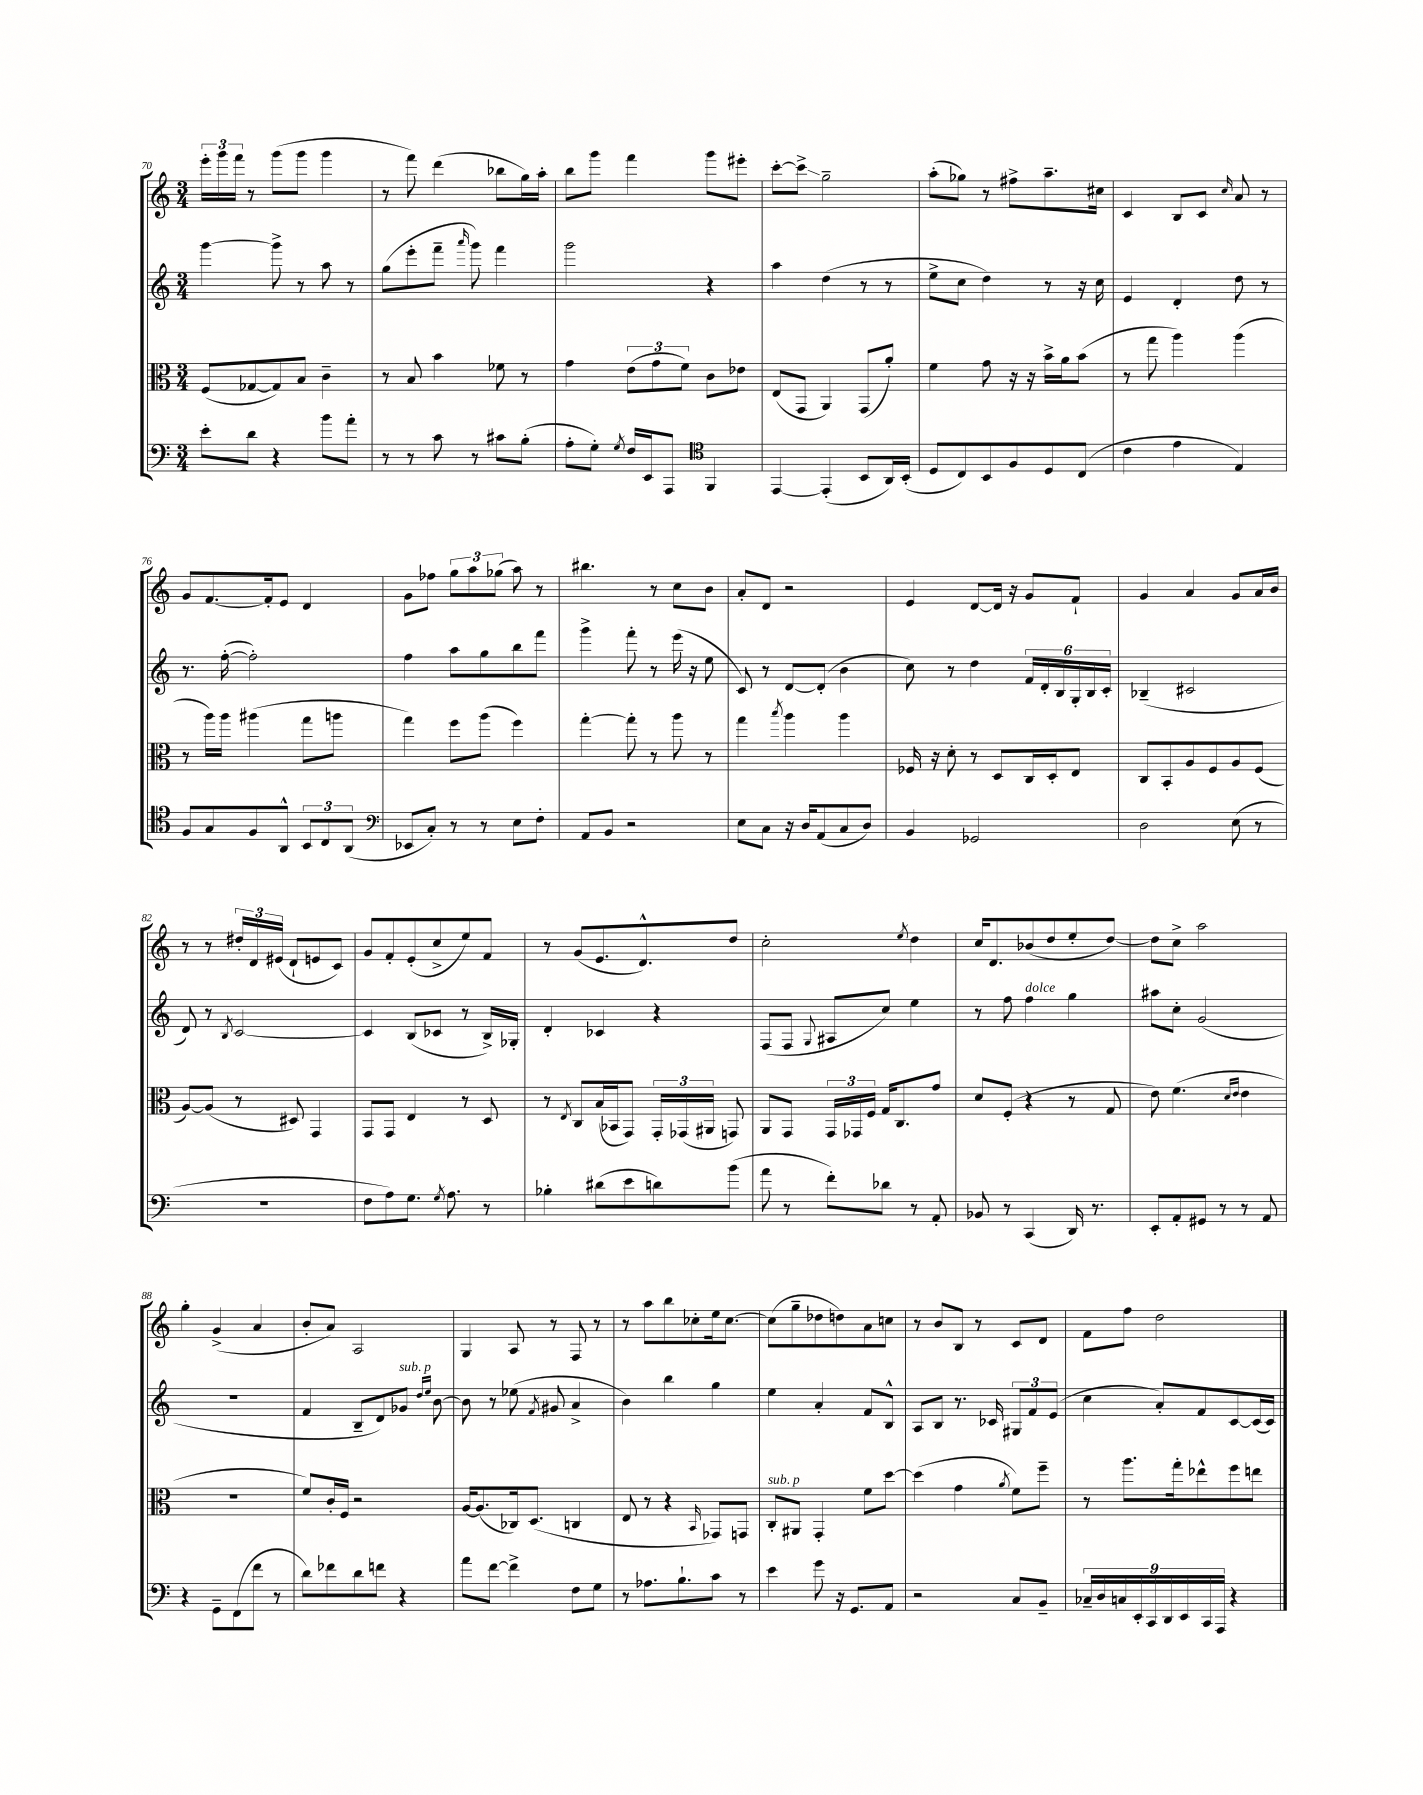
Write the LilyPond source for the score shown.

<<
\new StaffGroup <<
\new Staff = "s0" {
    \clef treble \key c \major \numericTimeSignature \time 3/4
    \autoBeamOff \tuplet 3/2 { e'''16[-. g'''16 f'''16] } r8 g'''8[( g'''8] g'''4 |
    r8 f'''8) d'''4( bes''8[ g''16) a''16]-. |
    b''8[ g'''8] f'''4 g'''8[ eis'''8]-. |
    c'''8[~-. c'''8]->\glissando g''2-- |
    a''8[-.( ges''8]) r8 fis''8[-> a''8.-- cis''16] |
    c'4 b8[ c'8] \grace { c''16 } a'8 r8 |
    g'8[ f'8.~ f'16-. e'8] d'4 |
    g'8[ fes''8] \tuplet 3/2 { g''8[ a''8 ges''8]( } a''8) r8 |
    bis''4. r8 c''8[ b'8] |
    a'8[-. d'8] r2 |
    e'4 d'8[~ d'16] r16 g'8[ f'8]-! |
    g'4 a'4 g'8[ a'16 b'16] |
    r8 r8 \tuplet 3/2 { dis''16[-. d'16 eis'16]( } d'8[-! e'8 c'8]) |
    g'8[ f'8-. e'8-.( c''8-> e''8) f'8] |
    r8 g'8[( e'8. d'8.-^) d''8] |
    c''2-. \acciaccatura { e''8 } d''4 |
    c''16[ d'8. bes'8( d''8 e''8-. d''8]~) |
    d''8[ c''8]-> a''2 |
    g''4-. g'4->( a'4 |
    b'8[-. a'8]) a2 |
    g4 a8 r8 f8 r8 |
    r8 a''8[ b''8 ces''8-. e''16 ces''8.]~ |
    ces''8[( g''8-- des''8 d''8) a'8 c''8] |
    r8 b'8[ b8] r8 c'8[ d'8] |
    f'8[ f''8] d''2 \bar "|." |
}
\new Staff = "s1" {
    \clef treble \key c \major \numericTimeSignature \time 3/4
    \autoBeamOff g'''4~ g'''8-> r8 a''8 r8 |
    g''8[( e'''8-. f'''8]-- \grace { a'''16 } g'''8) f'''4 |
    g'''2 r4 |
    a''4 d''4( r8 r8 |
    e''8[-> c''8] d''4) r8 r16 c''16 |
    e'4 d'4-. d''8 r8 |
    r8. f''16~-.( f''2-.) |
    f''4 a''8[ g''8 b''8 f'''8] |
    g'''4-> f'''8-. r8 e'''16( r16 e''8 |
    c'8) r8 d'8[~ d'8]-.( b'4 |
    c''8) r8 d''4 \tuplet 6/4 { f'16[ d'16-. b16 g16-. b16 c'16]-. } |
    bes4--( cis'2 |
    d'8) r8 \acciaccatura { b8 } c'2~ |
    c'4 b8[( ces'8] r8 b16[->) ges16]-. |
    d'4-. ces'4 r4 |
    f8[( f8] \appoggiatura { g8 } ais8[ c''8]) e''4 |
    r8 f''8 f''4^\markup { \italic "dolce" } g''4 |
    ais''8[ c''8]-. g'2( |
    R2. |
    f'4 b8[-- d'8) ges'8]^\markup { \italic "sub. p" } \grace { d''16[ e''16] } b'8~ |
    b'8 r8 ees''8( \acciaccatura { f'8 } gis'8 a'4-> |
    b'4) b''4 g''4 |
    e''4 a'4-. f'8[ b8]-^ |
    a8[ b8] r8. ces'16 \tuplet 3/2 { gis8[ f'8 e'8]( } |
    c''4 a'8[-.) f'8 c'8~ c'16( c'16]) \bar "|." |
}
\new Staff = "s2" {
    \clef alto \key c \major \numericTimeSignature \time 3/4
    \autoBeamOff f8[( ges8~ ges8) b8] c'4-- |
    r8 b8 b'4 fes'8 r8 |
    g'4 \tuplet 3/2 { e'8[( g'8 f'8]) } c'8[ ees'8] |
    e8[( g,8] a,4) g,8[( a'8]-.) |
    f'4 g'8 r16 r16 b'16[-> a'16 b'8]( |
    r8 g''8 a''4) a''4( |
    r8 a''16[) a''16] ais''4( g''8[ a''8] |
    g''4) f''8[ a''8]( f''4) |
    g''4~-. g''8-. r8 a''8 r8 |
    g''4 \acciaccatura { b''8 } a''4 a''4 |
    fes16 r16 d'8-. r8 d8[ c16 d16-. e8] |
    c8[ b,8-. a8 f8 a8 f8]( |
    a8[~) a8]( r8 dis8) g,4 |
    g,8[ g,8] e4 r8 d8 |
    r8 \acciaccatura { e8 } c8[ b16( bes,16 g,8]) \tuplet 3/2 { g,16[-. ges,16( ais,16] } g,8) |
    a,8[ g,8] \tuplet 3/2 { g,16[ ges,16 f16] } g16[ c8. g'8] |
    d'8[ f8]-.( r4 r8 g8 |
    e'8) f'4.( \grace { d'16[ e'16] } e'4 |
    R2. |
    f'8[) c'16-. f16] r2 |
    a16[~ a8.( ces16) d8.]( c4 |
    e8 r8 r4 \grace { b,16 } ges,8[) g,8] |
    c8[-.^\markup { \italic "sub. p" } ais,8] g,4-. f'8[ d''8]~ |
    d''4( g'4 \acciaccatura { a'8 } f'8[) f''8]-- |
    r8 a''8.[ g''16-. ees''8-^ f''8 e''8] \bar "|." |
}
\new Staff = "s3" {
    \clef bass \key c \major \numericTimeSignature \time 3/4
    \autoBeamOff e'8[-. d'8] r4 b'8[ a'8]-. |
    r8 r8 c'8 r8 cis'8[ b8]-.( |
    a8[-. g8]-.) \acciaccatura { g8 } f16[ e,16 a,,8] \clef tenor f,4 |
    e,4~ e,4-.( b,8[ a,16) b,16]-.( |
    d8[ c8) b,8 f8 d8 c8]( |
    c'4 e'4 e4) |
    f8[ g8 f8 a,8]-^ \tuplet 3/2 { b,8[ c8 a,8]( } |
    \clef bass ees,8[ c8]-.) r8 r8 e8[ f8]-. |
    a,8[ b,8] r2 |
    e8[ c8] r16 d16[ a,8( c8 d8]) |
    b,4 ges,2 |
    d2 e8( r8 |
    R2. |
    f8[ a8) g8.] \acciaccatura { g8 } a8. r8 |
    bes4-. dis'8[( e'8 d'8) b'8]( |
    a'8 r8 f'8[-.) des'8] r8 a,8-. |
    bes,8 r8 c,4( d,16) r8. |
    e,8[-. a,8-. gis,8] r8 r8 a,8 |
    r4 g,8[-- f,8( f'8] r8 |
    d'8[) fes'8 d'8 f'8] r4 |
    a'8[ f'8]~ f'4-> f8[ g8] |
    r8 aes8.[ b8.-! c'8] r8 |
    e'4 g'8 r16 g,8.[ a,8] |
    r2 c8[ b,8]-- |
    \tuplet 9/8 { ces16[-- d16 c16 e,16-. c,16 d,16 e,16 c,16 a,,16] } r4 \bar "|." |
}
>>
>>
\layout { \context { \Score currentBarNumber = #70 } }
